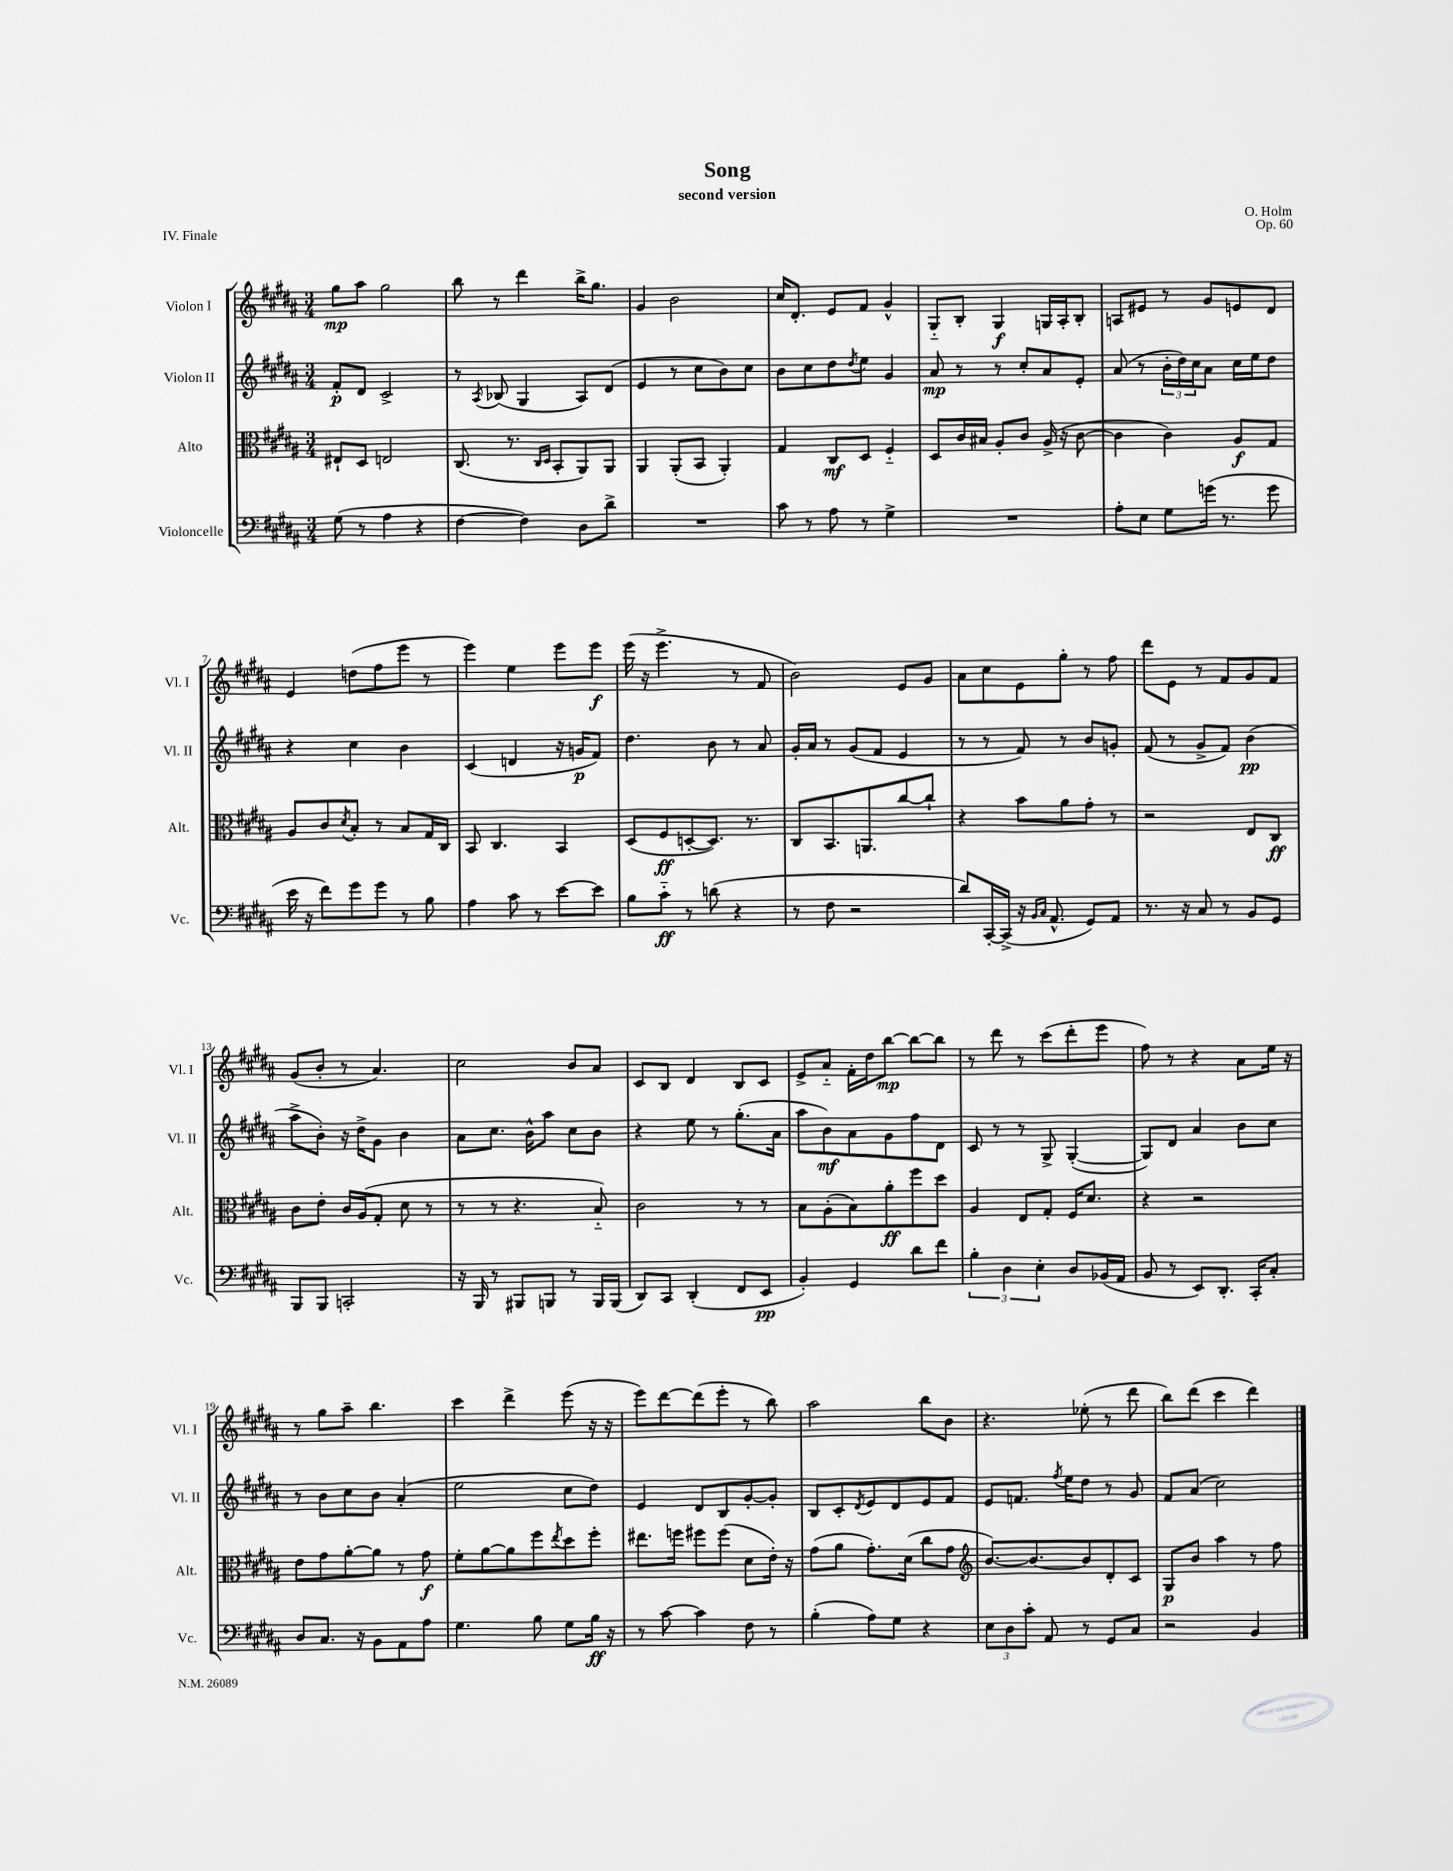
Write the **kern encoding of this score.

**kern	**kern	**kern	**kern
*staff4	*staff3	*staff2	*staff1
*clefF4	*clefC3	*clefG2	*clefG2
*k[f#c#g#d#a#]	*k[f#c#g#d#a#]	*k[f#c#g#d#a#]	*k[f#c#g#d#a#]
*M3/4	*M3/4	*M3/4	*M3/4
(8G#\	8E#`/L	8f#'/L	8gg#\L
8r	8D#/J	8d#/J	8aa#\J
4A#\	2E/	2c#^/	2gg#\
4r	.	.	.
=	=	=	=
[4F#\	(8.C#/	8r	8bb\
.	.	8qA#/	.
.	.	(8B-/	8r
.	8.r	.	.
4F#\])	.	4G#/	4ddd#\
.	16qqC#/LL	.	.
.	16qqD#/JJ	.	.
.	8BB'/L	.	.
8D#\L	8AA#/)	8A#/L)	16bb^\LK
.	.	.	8.gg#\J
8d#^\J	8AA#/J	(8d#/J	.
=	=	=	=
2.r	4AA#/	4e/	4g#/
.	(8AA#'/L	8r	2b\
.	8BB/J	8cc#\L	.
.	4AA#'/)	8b\)	.
.	.	8cc#\J	.
=	=	=	=
8c#\	4G#/	8b\L	16cc#/LK
.	.	.	8.d#'/J
8r	.	8cc#\	.
8A#\	8C#/L	8dd#\	8e/L
.	.	8qdd#/	.
8r	8D#/J	8ee\J	8f#/J
4G#^\	4F#'~/	4g#/	4g#^^/
=	=	=	=
2.r	8D#/L	8a#/	8G#'~/L
.	16c#/L	8r	8B'/J
.	16B#/JJ	.	.
.	8A#'/L	8r	4G#/
.	8c#/J	8cc#'/L	.
.	(16A#^/	8a#/	16G/LL
.	16r	.	16A#'/J
.	[8c#\	8e'/J	8B'/J
=	=	=	=
8A#'\L	4c#\]	(8a#/	8A/L
8E\J	.	8r	8e#/J
8G#\L	4c#\)	24b'\LL	8r
.	.	24dd#\)	.
.	.	24cc#\J	.
(16g\Jk	.	8a#\J	8g#/L
8.r	.	.	.
.	8A#/L	16cc#\LL	8e/
.	.	16ee\J	.
8g\	8G#/J	8dd#\J	8d#/J
=	=	=	=
16e\	8A#/L	4r	4e/
16r	.	.	.
8f#\L)	8c#/	.	.
.	8qd#/	.	.
8g#\	8B'/J	4cc#\	(8dd\L
8g#\J	8r	.	8ff#\
8r	8B/L	4b\	8eee\J
8B\	16G#/L	.	8r
.	16C#/JJ	.	.
=	=	=	=
4A#\	8BB/	(4c#/	4eee\)
.	4.C#/	.	.
8c#\	.	4d/	4ee\
8r	.	.	.
[8e\L	4BB/	16r	8eee\L
.	.	16g/LK	.
8e\]J	.	8f#/J)	8eee\J
=	=	=	=
8B\L	(8D#/L	4.dd#\	(16eee\
.	.	.	16r
8c#'~\J	8F#/	.	4.eee^\
8r	[8D'/	.	.
(8d\	8.D/]J)	8b\	.
4r	.	8r	8r
.	8.r	.	.
.	.	8a#/	8f#/
=	=	=	=
8r	8C#/L	16g#'/LL	2b\)
.	.	16a#/JJ	.
8F#\	8.BB/	8r	.
2r	.	(8g#/L	.
.	8.AA/	.	.
.	.	8f#/J	.
.	[8cc#/	4e/	8e/L
.	8cc#`/]J	.	8g#/J
=	=	=	=
8d#/L)	4r	8r	8a#\L
[16CC#'/L	.	8r	8cc#\
(16CC#^/]JJ	.	.	.
16r	8b\L	8f#/)	8e\
16qqBB/LL	.	.	.
16qqC#/JJ	.	.	.
8.AA#^^/	.	.	.
.	8a#\	8r	8gg#'\J
8GG#/L)	8g#'\J	8b/L	8r
8AA#/J	8r	8g'/J	8ff#\
=	=	=	=
8.r	2r	(8f#/	8ddd#\L
.	.	8r	8e\J
16r	.	.	.
8C#/	.	8g#^/L	8r
8r	.	8f#/J)	8f#/L
8BB/L	8E/L	(4b\	8g#/
8GG#/J	8C#/J	.	8f#/J
=	=	=	=
8BBB/L	8c#\L	8aa#^\L	(8g#/L
8BBB/J	8e'\J	8b'\J)	8b'/J
2CC'/	16c#/LL	16r	8r
.	(16A#/J	16dd#^\LK	.
.	8G#'/J	8g#\J	4.a#/)
.	8d#\	4b\	.
.	8r	.	.
=	=	=	=
16r	8r	8a#\L	2cc#\
16BBB/	.	.	.
8r	8r	8.cc#\J	.
8BBB#/L	4.r	.	.
.	.	16b^^\LK	.
8BBB/J	.	8aa#\J	.
8r	.	8cc#\L	8b/L
16BBB/LL	8B'~/)	8b\J	8a#/J
(16BBB/JJ	.	.	.
=	=	=	=
8DD#/L)	2c#\	4r	8c#/L
8CC#/J	.	.	8B/J
(4DD#'/	.	8ee\	4d#/
.	.	8r	.
8FF#/L	8r	(8.gg#'\L	8B/L
8EE/J	8r	.	8c#/J
.	.	16a#\Jk	.
=	=	=	=
4BB'/)	8B\L	8aa#\L	8e^/L
.	(8A#'\	8b\)	8a#'~/J
4GG#/	8B\)	8a#\	16f#'\LL
.	.	.	16dd#\J
.	8a#'\	8g#\	[8bb\J
8d#\L	8ff#\	8ff#\	8bb\_L
8f#\J	8dd#\J	8d#\J	8bb\]J
=	=	=	=
6B'\	4A#/	8c#/	8r
.	.	8r	8ddd#\
6D#\	.	.	.
.	8E/L	8r	8r
6E'\	.	.	.
.	8G#'/J	8G#^/	(8ccc#\L
8D#/L	16F#/LK	([4G#'/	8ddd#'\
.	8.d#/J	.	.
(16BB-/L	.	.	8eee\J
16AA#/JJ	.	.	.
=	=	=	=
8BB/	4r	8G#/]L)	8ff#\)
8r	.	8d#/J	8r
8EE/L)	2r	4a#/	4r
8.DD#'/J	.	.	.
.	.	8b\L	8a#\L
16CC#'/LK	.	.	.
8C#'/J	.	8cc#\J	16ee\Jk
.	.	.	16r
=	=	=	=
8D#/L	8e\L	8r	8r
8.C#/J	8g#\	8b\L	8gg#\L
.	[8a#'\	8cc#\	8aa#~\J
16r	.	.	.
8BB\L	8a#\]J	8b\J	4.bb\
8AA#\	8r	(4a#'/	.
8A#\J	8g#\	.	.
=	=	=	=
4.G#\	8f#'\L	2ee\	4ccc#\
.	[8a#\	.	.
.	8a#\]	.	4ddd#^\
8B\	8ff#\	.	.
.	8qee/	.	.
8G#\L	8dd#\	8cc#\L	(8eee\
16B\Jk	8ff#'\J	8dd#\J)	16r
16r	.	.	16r
=	=	=	=
8r	8.ee#\L	4e/	8eee\L)
[8c#\	.	.	[8ddd#\
.	16ff\Jk	.	.
4c#\]	8ff#\L	8d#/L	(8ddd#\]
.	(8ff#\J	8B/	8eee'\J
8F#\	8d#\L	[8g#'/	8r
8r	16e'\Jk)	8g#'/]J	8bb\)
.	16r	.	.
=	=	=	=
(4B'\	(8g#\L	8B/L	2aa#\
.	8a#\J	8c#'/	.
.	.	8qd#/	.
8A#\L)	8.g#'\L)	8e/	.
8G#\J	.	8d#/	.
.	(16d#\Jk	.	.
4r	8cc#\L	8e/	8bb\L
.	8g#\J	8f#/J	8b\J
=	=	=	=
*	*clefG2	*	*
12E\L	[8.b/L)	8e/L	4.r
12D#\	.	.	.
.	.	8.f/J	.
12c#'\J	.	.	.
.	8.b/_	.	.
8AA#/	.	.	.
.	.	8qff#/	.
.	.	16ee\LK	.
8r	8b/]	8dd#\J	(8ee-'\
8GG#/L	8d#'/	8r	8r
8C#/J	8c#/J	8g#/	8ddd#\
=	=	=	=
2r	8G#/L	8f#/L	8bb\L)
.	8b/J	(8a#/J	(8ddd#\J
.	4aa#\	2cc#\)	4ccc#\
4BB/	8r	.	4ddd#\)
.	8ff#\	.	.
==	==	==	==
*-	*-	*-	*-
